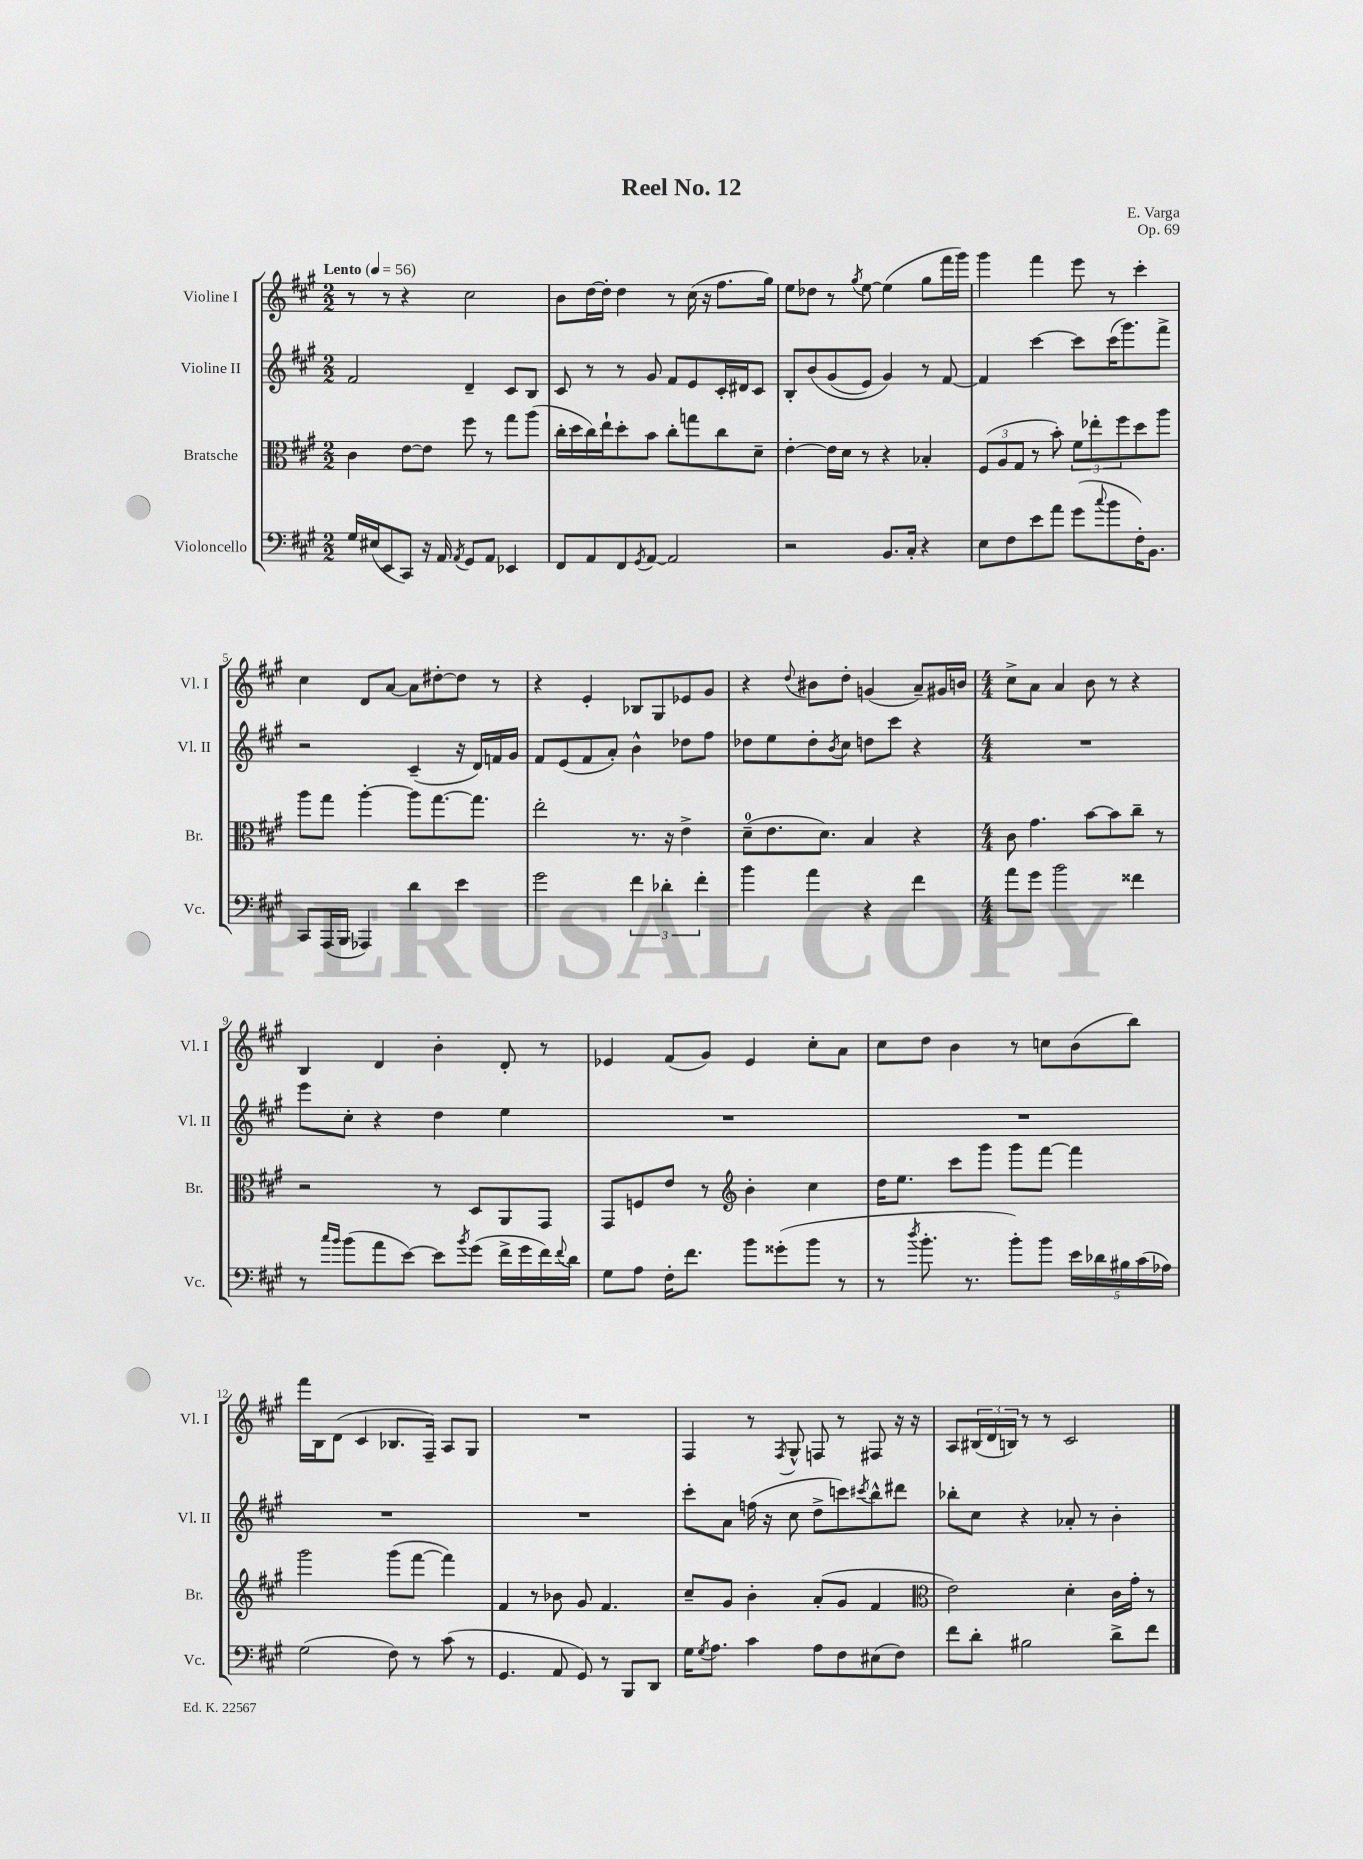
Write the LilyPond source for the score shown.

\header { title = "Reel No. 12" composer = "E. Varga" opus = "Op. 69" }
<<
\new StaffGroup <<
\new Staff = "s0" \with { instrumentName = "Violine I" shortInstrumentName = "Vl. I" } {
    \clef treble \key a \major \numericTimeSignature \time 2/2 \tempo "Lento" 4 = 56
    r8 r8 r4 cis''2 |
    b'8 d''16~ d''16-. d''4 r8 cis''16( r16 fis''8. gis''16) |
    e''8 des''8 r8 \acciaccatura { gis''8 } e''8~ e''4( gis''8 fis'''16 gis'''16) |
    gis'''4 fis'''4 e'''8 r8 cis'''4-. |
    cis''4 d'8 a'8~ a'8 dis''8~-. dis''8 r8 |
    r4 e'4-. bes8 gis8 ees'8 gis'8 |
    r4 \appoggiatura { d''8 } bis'8 d''8-. g'4( a'8--) gis'16 b'16 |
    \numericTimeSignature \time 4/4 cis''8-> a'8 a'4 b'8 r8 r4 |
    b4 d'4 b'4-. d'8-. r8 |
    ees'4 fis'8( gis'8) ees'4 cis''8-. a'8 |
    cis''8 d''8 b'4 r8 c''8 b'8( b''8) |
    fis'''16 b16 d'8( cis'4 bes8. fis16--) a8 gis8 |
    R1 |
    fis4 r8 \acciaccatura { fis8 } gis8-^ f8 r8 fis8 r16 r16 |
    a8 \tuplet 3/2 { bis16( d'16 b16) } r8 r8 cis'2 \bar "|." |
}
\new Staff = "s1" \with { instrumentName = "Violine II" shortInstrumentName = "Vl. II" } {
    \clef treble \key a \major \numericTimeSignature \time 2/2
    fis'2 d'4-- cis'8 b8 |
    cis'8 r8 r8 gis'8 fis'8 e'8 cis'16-. dis'16 cis'8 |
    b8-. b'8\( gis'8( e'8) gis'4\) r8 fis'8~ |
    fis'4 cis'''4~ cis'''8 cis'''16( gis'''8.) fis'''8-> |
    r2 cis'4--( r16 d'16) f'16 gis'16 |
    fis'8 e'8( fis'8 a'8-.) b'4-^ des''8 fis''8 |
    des''8 e''8 des''8-. \acciaccatura { b'8 } cis''8 d''8 cis'''8 r4 |
    \numericTimeSignature \time 4/4 R1 |
    e'''8 cis''8-. r4 d''4 e''4 |
    R1 |
    R1 |
    R1 |
    R1 |
    cis'''8-. a'8 f''16( r16 cis''8 d''8-> c'''8) \acciaccatura { cis'''8 } b''8-^ dis'''8 |
    bes''8-. cis''8 r4 aes'8-. r8 b'4-. \bar "|." |
}
\new Staff = "s2" \with { instrumentName = "Bratsche" shortInstrumentName = "Br." } {
    \clef alto \key a \major \numericTimeSignature \time 2/2
    cis'4 e'8~ e'8 fis''8 r8 gis''8 a''8( |
    cis''16-. d''16 cis''16) e''16-! d''8-. b'8 cis''8-. g''8 cis''8 d'8-- |
    e'4~-. e'16 d'16 r8 r4 bes4-. |
    \tuplet 3/2 { fis8( a8 gis8 } r8 b'8-.) \tuplet 3/2 { fis'8 ees''8-. fis''8 } d''8 a''8 |
    a''8 gis''8 a''4~-. a''8 gis''8.~ gis''8. |
    e''2-. r8. r16 e'4-> |
    d'8-0--( e'8. d'8.) b4 r4 |
    \numericTimeSignature \time 4/4 cis'8 gis'4. b'8~ b'8 cis''8-- r8 |
    r2 r8 d8 a,8 gis,8 |
    gis,8 f8 e'8 r8 \clef treble b'4-. cis''4 |
    d''16 e''8. cis'''8 gis'''8 gis'''8 fis'''8~ fis'''4 |
    gis'''2 gis'''8( fis'''8~ fis'''4) |
    fis'4 r8 bes'8 gis'8 fis'4. |
    cis''8-- gis'8 b'4-. a'8-.( gis'8 fis'4 |
    \clef alto e'2) d'4-. cis'16 gis'16-. r8 \bar "|." |
}
\new Staff = "s3" \with { instrumentName = "Violoncello" shortInstrumentName = "Vc." } {
    \clef bass \key a \major \numericTimeSignature \time 2/2
    gis16 eis16( e,8 cis,8) r16 a,16 \acciaccatura { a,8 } gis,8 a,8 ees,4 |
    fis,8 a,8 fis,8 \acciaccatura { gis,8 } a,8~ a,2 |
    r2 b,8. cis16-. r4 |
    e8 fis8 e'8 a'8 gis'8( \appoggiatura { cis''8 } b'8 fis16-.) b,8. |
    cis,8 a,,16( b,,16 aes,,4) d'4 e'4 |
    gis'2 \tuplet 3/2 { fis'4 des'4-. fis'4-. } |
    b'4 a'4 r4 fis'4 |
    \numericTimeSignature \time 4/4 a'8 gis'8 b'2 fisis'4 |
    r8 \grace { cis''16 b'16 } b'8( a'8 e'8~) e'8 \acciaccatura { b'8 } gis'8( fis'16-> gis'16 fis'16) \appoggiatura { fis'8 } d'16 |
    gis8 a8 fis16-. fis'8. b'8 gisis'8-.( b'8 r8 |
    r8 \acciaccatura { d''8 } b'8.-. r8. b'8-.) b'8 \tuplet 5/4 { e'16 des'16 bis16 cis'16( aes16) } |
    gis2( fis8) r8 cis'8( r8 |
    gis,4. a,8 gis,8) r8 b,,8 d,8 |
    gis16 \acciaccatura { gis8 } a8. cis'4 a8 fis8 eis8( fis8) |
    fis'8 d'8-. bis2 d'8-> fis'8 \bar "|." |
}
>>
>>
